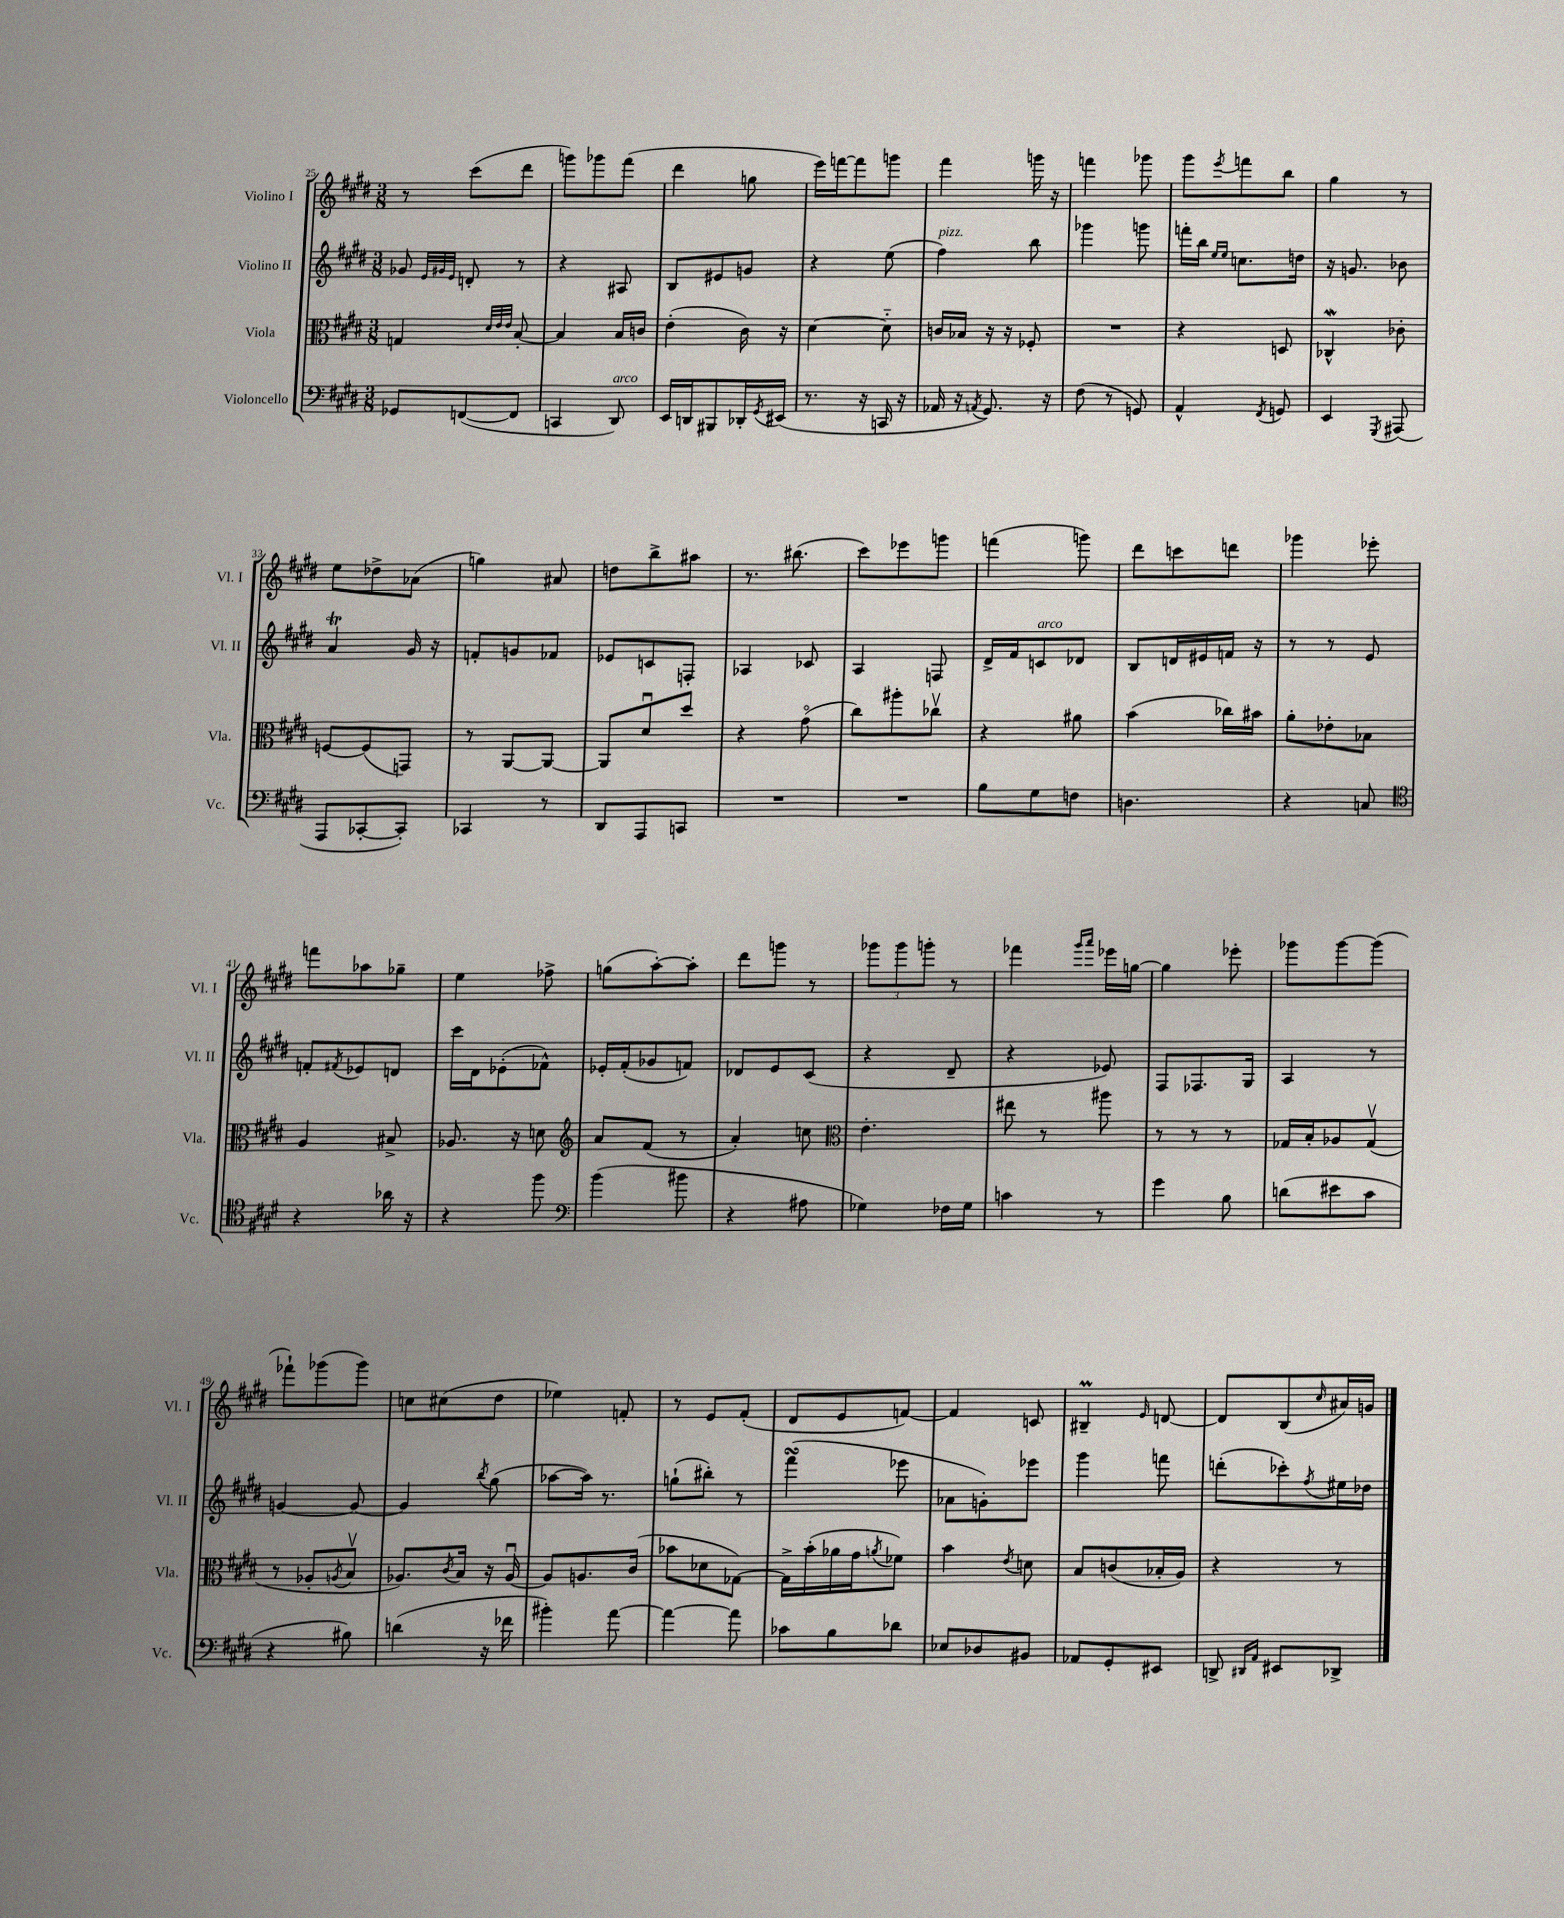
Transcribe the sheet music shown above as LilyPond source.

<<
\new StaffGroup <<
\new Staff = "s0" \with { instrumentName = "Violino I" shortInstrumentName = "Vl. I" } {
    \clef treble \key e \major \numericTimeSignature \time 3/8
    r8 cis'''8( dis'''8 |
    g'''8) ges'''8 fis'''8( |
    dis'''4 g''8 |
    e'''16) f'''16~ f'''8 g'''8 |
    fis'''4 g'''16 r16 |
    f'''4 ges'''8 |
    gis'''8 \acciaccatura { e'''8 } f'''8 b''8 |
    gis''4 r8 |
    e''8 des''8-> aes'8( |
    g''4) ais'8 |
    d''8 b''8-> ais''8 |
    r8. bis''8.( |
    cis'''8) ees'''8 g'''8 |
    f'''4( g'''8) |
    dis'''8 c'''8 d'''8 |
    ges'''4 ees'''8-. |
    f'''8 aes''8 ges''8-- |
    e''4 fes''8-> |
    g''8( a''8~-.) a''8-. |
    dis'''8 g'''8 r8 |
    \tuplet 3/2 { ges'''8 ges'''8 g'''8-. } r8 |
    fes'''4 \grace { gis'''16 a'''16 } ees'''16 g''16~ |
    g''4 ees'''8-. |
    ges'''8 ges'''8~ ges'''8( |
    fes'''8-!) ges'''8( ges'''8) |
    c''8 cis''8( dis''8 |
    ees''4) f'8-. |
    r8 e'8 fis'8-.( |
    dis'8 e'8 f'8~) |
    f'4 c'8 |
    bis4--\prall \grace { e'16 } d'8~ |
    d'8 b8( \grace { cis''16 } ais'16) g'16 \bar "|." |
}
\new Staff = "s1" \with { instrumentName = "Violino II" shortInstrumentName = "Vl. II" } {
    \clef treble \key e \major \numericTimeSignature \time 3/8
    ges'8 \grace { e'32 gis'32 e'32 } d'8-. r8 |
    r4 ais8 |
    b8 eis'8 g'8 |
    r4 e''8( |
    fis''4^\markup { \italic "pizz." }) b''8 |
    ges'''4 g'''8 |
    f'''16-. b''16 \grace { e''16 e''16 } c''8. d''16 |
    r16 g'8. bes'8 |
    a'4\trill gis'16 r16 |
    f'8-. g'8 fes'8 |
    ees'8 c'8 f8-. |
    aes4 ces'8 |
    a4 f8 |
    dis'16-> fis'16 c'8^\markup { \italic "arco" } des'8 |
    b8 d'16 eis'16 f'16 r16 |
    r8 r8 e'8 |
    f'8-. \acciaccatura { fis'8 } ees'8 d'8 |
    cis'''16 dis'16 ees'8-.( fes'8-^) |
    ees'16-. fis'16-.( ges'8 f'8) |
    des'8 e'8 cis'8( |
    r4 dis'8-- |
    r4 ees'8) |
    fis8 fes8. gis16 |
    a4 r8 |
    g'4~ g'8~ |
    g'4 \acciaccatura { b''8 } gis''8( |
    aes''8~ aes''16) r8. |
    g''8-!( bis''8-.) r8 |
    fis'''4\turn( ees'''8 |
    aes'8 g'8-.) ees'''8 |
    gis'''4 f'''8 |
    d'''8-.( ces'''8-.) \acciaccatura { fis''8 } eis''16 des''16 \bar "|." |
}
\new Staff = "s2" \with { instrumentName = "Viola" shortInstrumentName = "Vla." } {
    \clef alto \key e \major \numericTimeSignature \time 3/8
    g4 \grace { dis'32 e'32 e'32 } b8~-. |
    b4 b16 c'16 |
    e'4-.( cis'16) r16 |
    dis'4~ dis'8-_ |
    c'16 bes16 r16 r16 fes8-. |
    R4. |
    r4 d8 |
    ces4-^\mordent ces'8-. |
    f8~ f8( g,8) |
    r8 a,8~ a,8~ |
    a,8 dis'8\downbow dis''8 |
    r4 gis'8\flageolet( |
    cis''8) ais''8-. ces''8\upbow |
    r4 ais'8 |
    b'4( ces''16) bis'16 |
    a'8-. ees'8-. bes8 |
    a4 bis8-> |
    aes8. r16 d'8 |
    \clef treble a'8 fis'8( r8 |
    a'4-.) c''8 |
    \clef alto e'4.-. |
    eis''8 r8 ais''8 |
    r8 r8 r8 |
    ges16 b16-. aes8 ges8\upbow( |
    r8 aes8-. \acciaccatura { a8 } b8\upbow |
    aes8.) \acciaccatura { cis'8 } b16 r16 aes16~\downbow |
    aes8 a8. cis'16( |
    bes'8 des'8 ges8~) |
    ges16-> b'16-.( aes'16 gis'16 \acciaccatura { a'8 } fes'8) |
    b'4 \acciaccatura { e'8 } d'8 |
    b8 c'8( bes16-. a16) |
    r4 r8 \bar "|." |
}
\new Staff = "s3" \with { instrumentName = "Violoncello" shortInstrumentName = "Vc." } {
    \clef bass \key e \major \numericTimeSignature \time 3/8
    ges,8 f,8~( f,8 |
    c,4 dis,8^\markup { \italic "arco" }) |
    e,16 d,16 bis,,8 des,16-. \acciaccatura { gis,8 } eis,16( |
    r8. r16 c,16 r16 |
    aes,16 r16 \acciaccatura { a,8 } gis,8.) r16 |
    fis8( r8 g,8) |
    a,4-^ \acciaccatura { fis,8 } g,8 |
    e,4 \acciaccatura { gis,,8 } ais,,8( |
    a,,8 ces,8~-. ces,8-.) |
    ces,4 r8 |
    dis,8 a,,8 c,8 |
    R4. |
    R4. |
    b8 gis8 f8 |
    d4. |
    r4 c8 |
    \clef tenor r4 aes'16 r16 |
    r4 fis''8 |
    \clef bass b'4( bis'8 |
    r4 ais8 |
    ges4) fes16 ges16 |
    c'4 r8 |
    gis'4 b8 |
    d'8( eis'8 cis'8 |
    r4 bis8) |
    d'4( r16 fes'16 |
    bis'4-.) a'8~ |
    a'4~ a'8 |
    ces'8 b8 des'8 |
    ees8 des8 bis,8 |
    aes,8 gis,8-. eis,8 |
    d,8-> \grace { dis,16 a,16 } eis,8 des,8-> \bar "|." |
}
>>
>>
\layout { \context { \Score currentBarNumber = #25 } }
